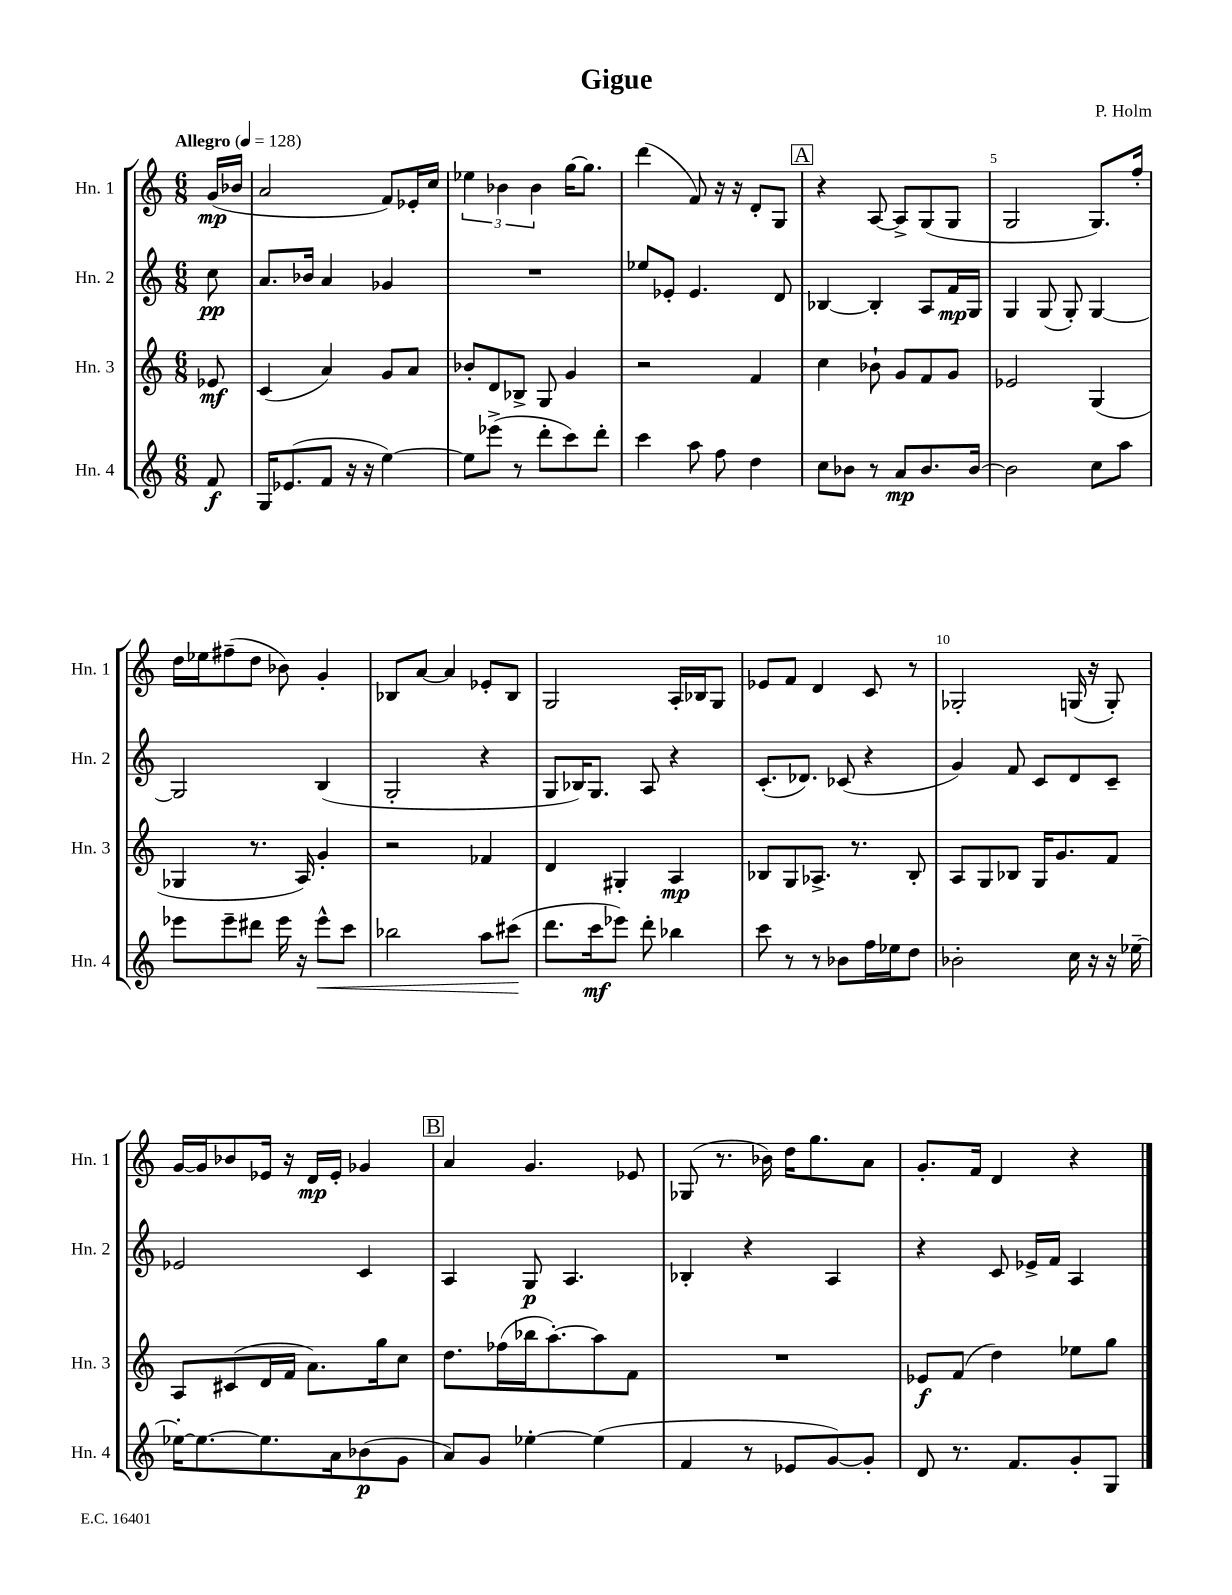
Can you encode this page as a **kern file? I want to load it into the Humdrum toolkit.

**kern	**kern	**kern	**kern
*staff4	*staff3	*staff2	*staff1
*clefG2	*clefG2	*clefG2	*clefG2
*k[]	*k[]	*k[]	*k[]
*M6/8	*M6/8	*M6/8	*M6/8
*MM128	*MM128	*MM128	*MM128
8f/	8e-/	8cc\	(16g/LL
.	.	.	16b-/JJ
=	=	=	=
16G/LK	(4c/	8.a/L	2a/
(8.e-/	.	.	.
.	.	16b-/Jk	.
8f/J	4a/)	4a/	.
16r	.	.	.
16r	.	.	.
[4ee\)	8g/L	4g-/	8f/L)
.	8a/J	.	16e-'/L
.	.	.	16cc/JJ
=	=	=	=
8ee\]L	8b-'/L	2.r	6ee-\
(8eee-^\J	8d/	.	.
.	.	.	6b-\
8r	8B-^/J	.	.
.	.	.	6b-\
8ddd'\L	8G/	.	.
8ccc\)	4g/	.	[16gg\LK
.	.	.	8.gg\]J
8ddd'\J	.	.	.
=	=	=	=
4ccc\	2r	8ee-/L	(4ddd\
.	.	8e-'/J	.
8aa\	.	4.e-/	8f/)
8ff\	.	.	16r
.	.	.	16r
4dd\	4f/	.	8d'/L
.	.	8d/	8G/J
=	=	=	=
8cc\L	4cc\	[4B-/	4r
8b-\J	.	.	.
8r	8b-`\	4B-'/]	[8A/
8a/L	8g/L	.	8A^/]L
8.b-/	8f/	8A/L	(8G/
.	8g/J	16f/L	8G/J
[16b-/Jk	.	16G/JJ	.
=	=	=	=
2b-\]	2e-/	4G/	2G/
.	.	(8G/	.
.	.	8G'/)	.
8cc\L	(4G/	[4G/	8.G/L)
8aa\J	.	.	.
.	.	.	16ff'/Jk
=	=	=	=
8eee-\L	4G-/	2G/]	16dd\LL
.	.	.	16ee-\J
8eee-~\	.	.	(8ff#~\
8ddd#\J	8.r	.	8dd\J
16eee-\	.	.	8b-\)
16r	16A/)	.	.
8eee-^^\L	4g'/	(4B/	4g'/
8ccc\J	.	.	.
=	=	=	=
2bb-\	2r	2G'/	8B-/L
.	.	.	[8a/J
.	.	.	4a/]
8aa\L	4f-/	4r	8e-'/L
(8ccc#\J	.	.	8B-/J
=	=	=	=
8.ddd\L	4d/	8G/L	2G/
.	.	16B-/K)	.
16ccc\k	.	8.G/J	.
8eee-\J)	4G#'/	.	.
8ddd'\	.	8A/	.
4bb-\	4A/	4r	16A'/LL
.	.	.	16B-/J
.	.	.	8G/J
=	=	=	=
8ccc\	8B-/L	(8.c'/L	8e-/L
8r	8G/	.	8f/J
.	.	8.d-/J)	.
8r	8.A-^/J	.	4d/
8b-\L	.	(8c-/	.
.	8.r	.	.
16ff\L	.	4r	8c/
16ee-\J	.	.	.
8dd\J	8B-'/	.	8r
=	=	=	=
2b-'\	8A/L	4g/)	2G-'/
.	8G/	.	.
.	8B-/J	8f/	.
.	16G/LK	8c/L	.
.	8.g/	.	.
16cc\	.	8d/	(16G/
16r	.	.	16r
16r	8f/J	8c~/J	8G'/)
[16ee-~\	.	.	.
=	=	=	=
16ee-'\_LK	8A/L	2e-/	[16g/LL
8.ee-\_	.	.	16g/]J
.	(8c#/	.	8b-/
8.ee-\]	16d/L	.	16e-/Jk
.	16f/JJ	.	16r
.	8.a\L)	.	16d/LL
16a\k	.	.	16e-'/JJ
(8b-\	.	4c/	4g-/
.	16gg\k	.	.
8g\J	8cc\J	.	.
=	=	=	=
8a/L)	8.dd\L	4A/	4a/
8g/J	.	.	.
.	(16ff-\L	.	.
[4ee-'\	16bb-\J	8G/	4.g/
.	[8.aa'\)	.	.
.	.	4.A/	.
(4ee-\]	8aa\]	.	.
.	8f\J	.	8e-/
=	=	=	=
4f/	2.r	4B-'/	(8G-/
.	.	.	8.r
8r	.	4r	.
.	.	.	16b-\)
8e-/L	.	.	16dd\LK
.	.	.	8.gg\
[8g/)	.	4A/	.
8g'/]J	.	.	8a\J
=	=	=	=
8d/	8e-/L	4r	8.g'/L
8.r	(8f/J	.	.
.	.	.	16f/Jk
.	4dd\)	8c/	4d/
8.f/L	.	.	.
.	.	16e-^/LL	.
.	.	16f/JJ	.
8g'/	8ee-\L	4A/	4r
8G/J	8gg\J	.	.
==	==	==	==
*-	*-	*-	*-
